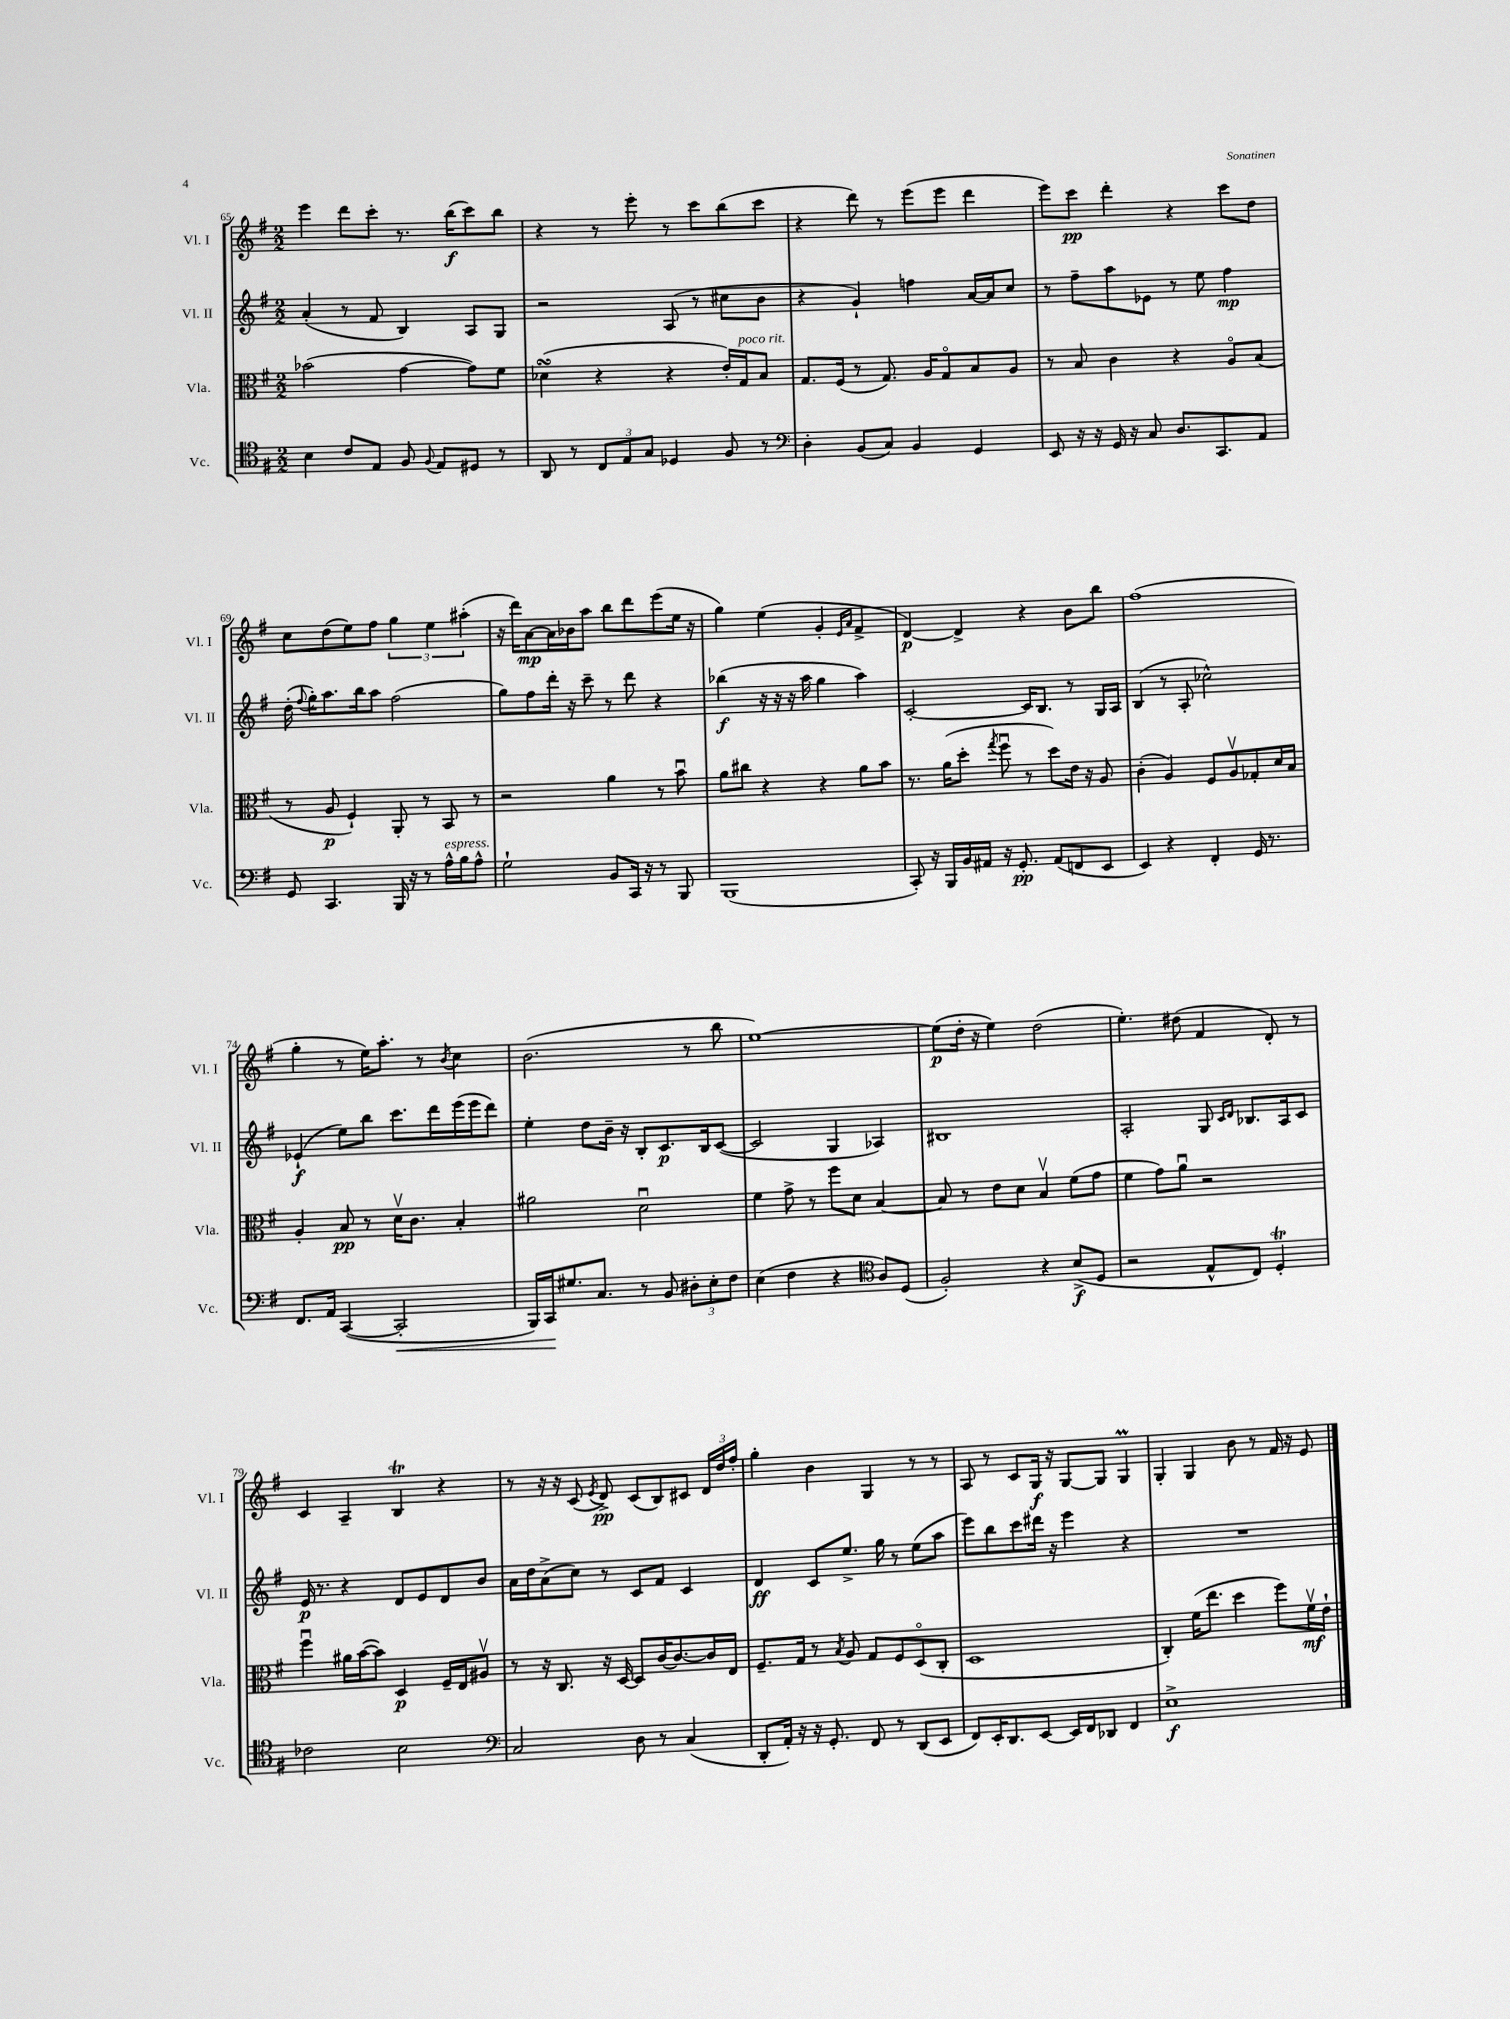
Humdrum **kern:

**kern	**kern	**kern	**kern
*staff4	*staff3	*staff2	*staff1
*clefC4	*clefC3	*clefG2	*clefG2
*k[f#]	*k[f#]	*k[f#]	*k[f#]
*M2/2	*M2/2	*M2/2	*M2/2
4B	(2b-	(4a'	4eee
8c	.	8r	8ddd
8E	.	8f#	8ccc'
8F#	[4g	4B)	8.r
8qqF#	.	.	.
8E	.	.	.
.	.	.	(16bb
8D#	8g])	8A	8ccc)
8r	8f#	8G	8bb
=	=	=	=
8AA	(4d-	2r	4r
8r	.	.	.
12C	4r	.	8r
12E	.	.	.
.	.	.	8eee'
12G	.	.	.
4D-	4r	(8A	8r
.	.	8r	8ccc
8F#	16e')	8cc#	(8bb
.	16G	.	.
8r	8B	8b	8ccc
=	=	=	=
*clefF4	*	*	*
4D'	8.G	4r	4r
.	(16F#	.	.
(8BB	8r	4g`)	8ddd)
8C)	8.G)	.	8r
4BB	.	4ff	(8eee
.	16A	.	.
.	8Go	.	8eee
4GG	8B	[16a	4ddd
.	.	16a]	.
.	8A	8cc	.
=	=	=	=
8EE	8r	8r	8eee)
16r	8B	8ff#~	8ccc
16r	.	.	.
16GG	4c	8aa	4ddd'
16r	.	.	.
8C	.	8e-	.
8.D	4r	8r	4r
.	.	8ee	.
8.CC	.	.	.
.	8Ao	4ff#	8ccc
8AA	(8B	.	8dd
=	=	=	=
8GG	8r	(16dd'	8cc
.	.	8qqff#	.
.	.	16gg')	.
4.CC	8A	8.aa	(8dd
.	4F#`)	.	8ee)
.	.	16bb	.
.	.	8aa	8ff#
16BBB	8AA'	(2ff#	6gg
16r	.	.	.
8r	8r	.	.
.	.	.	6ee
16A^^	8BB	.	.
16B	.	.	.
.	.	.	(6aa#'
8A^^	8r	.	.
=	=	=	=
2G`	2r	8gg)	16r
.	.	.	16ddd)
.	.	8ff#	[8a
.	.	16ddd'	16a]
.	.	16r	16b-
.	.	8ccc~	8aa
8BB	4a	8r	8bb
16CC	.	8ddd	8ddd
16r	.	.	.
8r	8r	4r	(8eee
8BBB	8bu	.	16ee
.	.	.	16r
=	=	=	=
(1BBB	8a	(4bb-	4gg)
.	8cc#	.	.
.	4r	16r	(4ee
.	.	16r	.
.	.	16r	.
.	.	16aa	.
.	4r	4gg	4g'
.	.	.	16qqe
.	.	.	16qqa
.	8a	4aa)	4f#^
.	8b	.	.
=	=	=	=
8CC')	8.r	[2c'	[4d)
16r	.	.	.
16BBB	(16a	.	.
16BB	8dd'	.	4d^]
16AA#	.	.	.
.	8qgg	.	.
16r	8ff#u	.	.
8.GG'	.	.	.
.	8r	16c]	4r
.	.	8.B	.
(8AA#	8dd)	.	.
8FF	16e	8r	8b
.	16r	.	.
8EE	8A	16G	8bb
.	.	16A	.
=	=	=	=
4EE)	(4c'	(4B	(1ff#
4r	4A)	8r	.
.	.	8A'	.
4FF#'	8F#	2cc-^^)	.
.	8Av	.	.
16GG	8G-'	.	.
8.r	.	.	.
.	16d	.	.
.	16B	.	.
=	=	=	=
8.FF#	4A'	(4e-`	4gg'
16AA	.	.	.
([4CC	8B	8ee)	8r
.	8r	8bb	16ee)
.	.	.	8.aa'
2CC']	16dv	8.ccc	.
.	8.c	.	.
.	.	.	8r
.	.	16ddd	.
.	.	.	8qb
.	4B'	(16eee	4cc
.	.	16eee	.
.	.	8ddd)	.
=	=	=	=
16BBB)	2a#	4ee'	(2.b
16CC	.	.	.
8.G#	.	.	.
.	.	8dd	.
8.C	.	.	.
.	.	16b~	.
.	.	16r	.
8r	2du	8B'	.
8BB	.	8.c	.
12D#'	.	.	8r
.	.	16B	.
12E'	.	.	.
.	.	([8c	8bb
12F#	.	.	.
=	=	=	=
(4E	4f#	2c]	[1ee)
4F#	8g^	.	.
.	8r	.	.
4r	8ff#	4G	.
.	8d	.	.
*clefC4	*	*	*
8A)	[4B	4A-)	.
(8D	.	.	.
=	=	=	=
2F#')	8B]	1B#	(8ee]
.	8r	.	16dd'
.	.	.	16r
.	8e	.	4ee)
.	8d	.	.
4r	4Bv	.	(2dd
(8B^	(8f#	.	.
8D	8g	.	.
=	=	=	=
2r	4f#	2A'	4.ee')
.	8g)	.	.
.	8au	.	(8dd#
8E^^	2r	8G	4f#
.	.	16qqc	.
.	.	16qqd	.
8C)	.	8.B-	.
4D'	.	.	8d')
.	.	16A	.
.	.	8c	8r
=	=	=	=
2c-	4ff#u	16e	4c
.	.	8.r	.
.	16a#	4r	4A~
.	([16b	.	.
.	8b])	.	.
2B	4D	8d	4B
.	.	8e	.
.	16F#~	8d	4r
.	16E	.	.
.	8A#v	8b	.
=	=	=	=
*clefF4	*	*	*
2C	8r	16a	8r
.	.	16dd	.
.	16r	(8a^	16r
.	8.C	.	16r
.	.	8cc)	(8c
.	.	.	8qe
.	16r	8r	8d^)
.	[16D	.	.
8D	8D]	8c	(8c
8r	[16c	8f#	8B)
.	8.c_	.	.
(4C	.	4c	8c#
.	16c]	.	24d
.	.	.	24dd
.	16E	.	.
.	.	.	24ff#'
=	=	=	=
8DD'	8.F#~	4d	4gg'
16AA')	.	.	.
16r	16G	.	.
16r	8r	8c	4b
8.GG'	.	.	.
.	8qB	.	.
.	8A	8.ee^	.
8FF#	8G	.	4G
.	.	16gg	.
8r	8F#	8r	.
(8DD	(8Do	(8ee	8r
8EE	8C'	8aa	8r
=	=	=	=
8FF#)	1D	8eee)	8A
16EE'	.	8bb	8r
8.DD	.	.	.
.	.	8ccc	8c
[8EE	.	16ddd#	16G
.	.	16r	16r
16EE]	.	4eee	[8G
16FF#	.	.	.
8DD-	.	.	8G]
4FF#	.	4r	4G
=	=	=	=
1E^	4C')	1r	4G'
.	(16f#	.	4G
.	8.ee	.	.
.	4dd	.	8b
.	.	.	8r
.	8ff#)	.	16f#
.	.	.	16r
.	16f#v	.	8e
.	16e`	.	.
==	==	==	==
*-	*-	*-	*-
